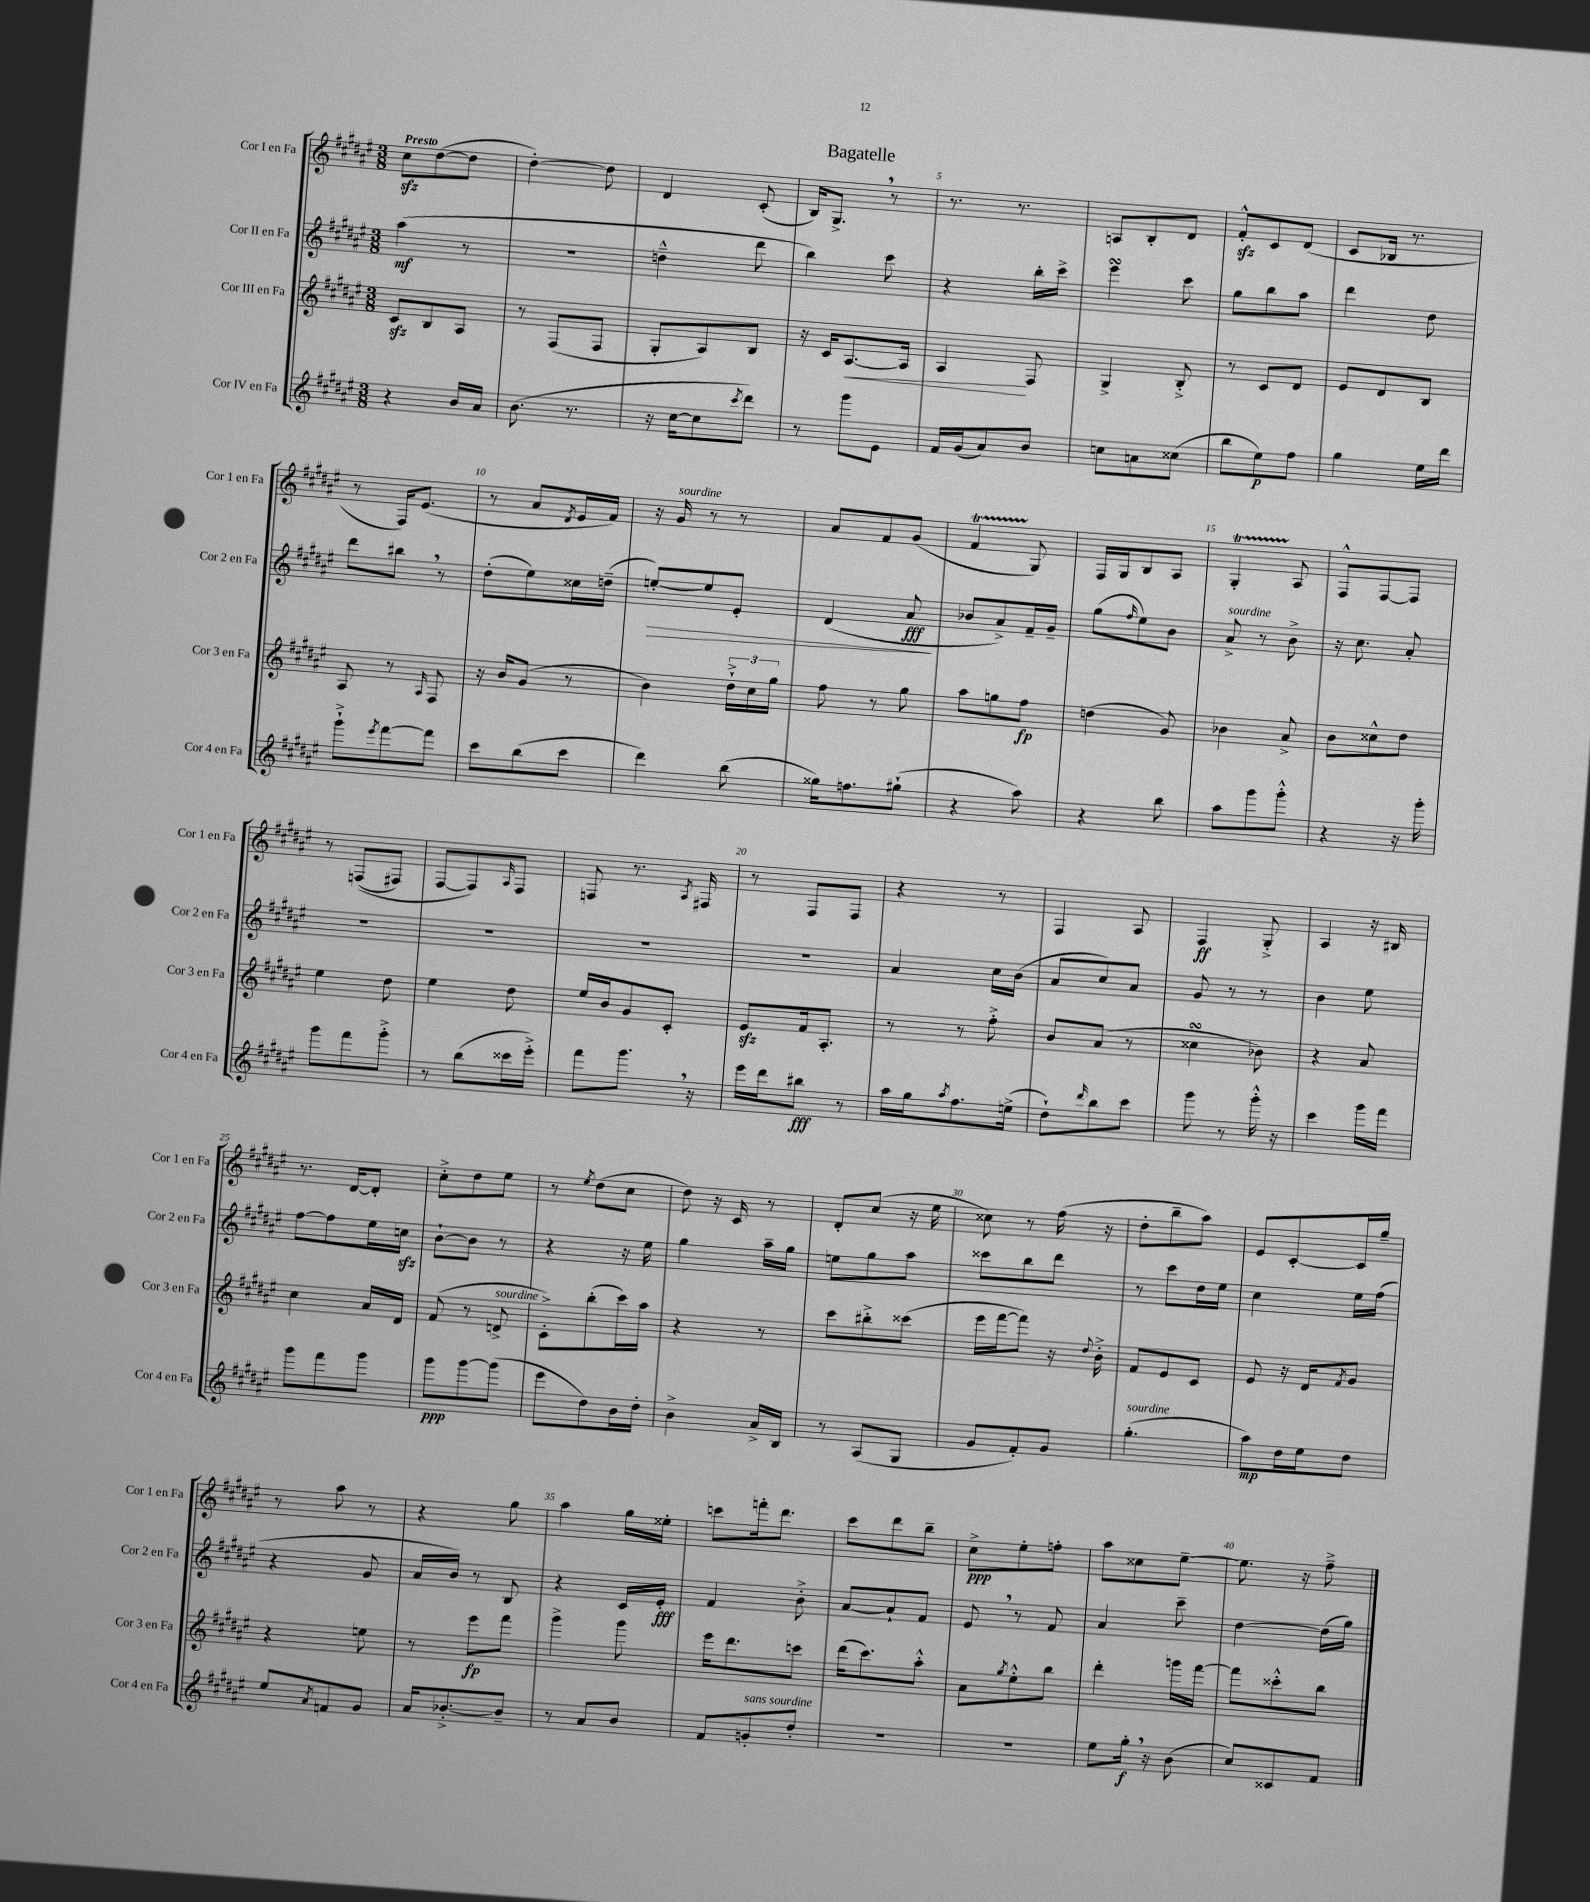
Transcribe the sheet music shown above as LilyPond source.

\header { title = "Bagatelle" }
<<
\new StaffGroup <<
\new Staff = "s0" \with { instrumentName = "Cor I en Fa" shortInstrumentName = "Cor 1 en Fa" } {
    \clef treble \key fis \major \numericTimeSignature \time 3/8 \tempo "Presto"
    cis''8\sfz dis''8~( dis''8 |
    dis''4~-.) dis''8 |
    dis'4 cis'8-.( |
    b16) gis8.-> \breathe r8 |
    r8. r8. |
    a8 b8-. dis'8 |
    fis'8-.-^\sfz cis'8 dis'8( |
    cis'8 bes16 r8. |
    r8 fis16) eis'8.( |
    r8 ais'8 \acciaccatura { dis'8 } eis'16 fis'16) |
    r16 gis'16^\markup { \italic "sourdine" } r8 r8 |
    ais'8 fis'8 gis'8( |
    fis'4\startTrillSpan gis8\stopTrillSpan) |
    fis16 gis16 b8 ais8 |
    gis4-.\startTrillSpan ais8\stopTrillSpan |
    fis8-^ fis8~ fis8 |
    r8 f8(\( fis8) |
    fis8~ fis8\) \grace { ais16 } fis8 |
    f8 r8. \acciaccatura { ais8 } fis16 |
    r8 fis8 fis8 |
    r4 r8 |
    fis4 ais8 |
    fis4\ff gis8-.-> |
    ais4 r16 bis16 |
    r8. dis'16~ dis'8-. |
    cis''8-.-> dis''8 eis''8 |
    r8 \acciaccatura { eis''8 } dis''8( cis''8 |
    dis''8) r16 cis'16 r8 |
    dis'8-. cis''8( r16 eis''16 |
    cisis''8) r8 fis''16( r16 |
    dis''8-. b''8-- ais''8) |
    eis'8 cis'8~-. cis'16 gis''16-- |
    r8 ais''8 r8 |
    r4 gis''8 |
    ais''4 gis''16 eisis''16-. |
    c'''8 f'''16-. dis'''8. |
    cis'''8 dis'''8 b''8-- |
    cis''8->\ppp eis''8-. f''8-. |
    ais''8 cisis''8 eis''8~-- |
    eis''8. r16 fis''8---> \bar "|." |
}
\new Staff = "s1" \with { instrumentName = "Cor II en Fa" shortInstrumentName = "Cor 2 en Fa" } {
    \clef treble \key fis \major \numericTimeSignature \time 3/8
    ais''4\mf( r8 |
    r4. |
    d''4---^ dis'''8 |
    b''4) cis'''8 |
    r4 b''16-. cis'''16-> |
    eis'''4\turn cis'''8 |
    gis''8 b''8 ais''8 |
    dis'''4 dis''8 |
    dis'''8 bis''8 \breathe r8 |
    dis''8-.( eis''8) cisis''16 d''16--( |
    e''8~-.\>) e''8 eis'8-. |
    dis'4( ais'8\fff\! |
    bes'8 ais'8->) fis'16-- gis'16-- |
    gis''8( \grace { fis''16 } eis''8) b'8 |
    ais'8->^\markup { \italic "sourdine" } r8 b'8-> |
    r16 cis''8. ais'8-. |
    R4. |
    R4. |
    R4. |
    R4. |
    ais'4 cis''16 b'16( |
    ais'8 cis''8) ais'8 |
    gis'8 r8 r8 |
    b'4 eis''8 |
    fis''8~ fis''8 eis''16 c''16\sfz |
    b'8~-! b'8 r8 |
    r4 r16 eis''16 |
    gis''4 ais''16-- gis''16 |
    e''8 gis''8 ais''8 |
    cisis'''8 b''8 dis'''8 |
    r8 cis'''8 dis''16 eis''16 |
    cis''4 eis''16 fis''16( |
    r4 gis'8 |
    ais'16 b'16) r8 b8 |
    r4 cis'16 eis'16-.\fff |
    fis'4 b'8-.-> |
    ais'8~ ais'8-! fis'8 |
    eis'8 \breathe r8 fis'8 |
    ais'4 cis'''8-- |
    dis''4~ dis''16( gis''16) \bar "|." |
}
\new Staff = "s2" \with { instrumentName = "Cor III en Fa" shortInstrumentName = "Cor 3 en Fa" } {
    \clef treble \key fis \major \numericTimeSignature \time 3/8
    cis'8\sfz b8 ais8 |
    r8 fis8( fis8 |
    gis8-. ais8) b8 |
    r16 cis'16 ais8.~\< ais16 |
    ais4\! fis8 |
    gis4-> b8-.-> |
    r8 cis'8 dis'8 |
    eis'8 dis'8 b8 |
    ais8 r8 \grace { ais16 } fis8 |
    r16 b'16 gis'8( r8 |
    b'4) \tuplet 3/2 { dis''16-!-> cis''16 gis''16 } |
    fis''8 r8 gis''8 |
    ais''8 g''8 fis''8\fp |
    d''4( gis'8) |
    bes'4 ais'8-> |
    b'8 cisis''8-^ dis''8 |
    eis''4 dis''8 |
    eis''4 dis''8 |
    eis''16 b'16 gis'8 cis'8-. |
    eis'8\sfz fis'16 ais8.-. |
    r8 r8 fis''8-.-> |
    b'8 ais'8( r8 |
    cisis''4\turn bes'8) |
    r4 ais'8 |
    cis''4 ais'16 dis'16 |
    fis'8( r8 d'8->^\markup { \italic "sourdine" } |
    cis'8-.->) b''8-.( cis'''16) ais''16 |
    r4 r8 |
    cis'''8 bis''8-.-> cisis'''8( |
    eis'''16 fis'''16~ fis'''8) r16 \appoggiatura { dis''8 } b'16-.-> |
    fis'8 eis'8 cis'8 |
    eis'8 r16 dis'16 \acciaccatura { fis'8 } gis'8 |
    r4 e''8 |
    r8 eis'''8\fp fis'''8 |
    gis'''4-> gis'''8 |
    eis'''16 dis'''8. c'''8 |
    dis'''16( cis'''8.) ais''8-.-^ |
    ais'8 \acciaccatura { gis''8 } eis''8-.-^ b''8 |
    dis'''4-. g'''16 fis'''16~ |
    fis'''8 cisis'''8-.-^ b''8 \bar "|." |
}
\new Staff = "s3" \with { instrumentName = "Cor IV en Fa" shortInstrumentName = "Cor 4 en Fa" } {
    \clef treble \key fis \major \numericTimeSignature \time 3/8
    r4 b'16 ais'16 |
    b'8.( r8. |
    r16 cis''16~ cis''8 \acciaccatura { cis'''8 } dis'''8) |
    r8 gis'''8 eis'8 |
    fis'16 gis'16( ais'8) b'8 |
    c''8 a'8 cisis''8( |
    b''8 eis''8\p) fis''8 |
    gis''4 eis''16 dis'''16 |
    gis'''8-!-> \acciaccatura { eis'''8 } fis'''8~ fis'''8 |
    cis'''8 b''8( cis'''8 |
    dis'''4) b''8( |
    gisis''16) f''8. gis''8-!( |
    r4 ais''8) |
    r4 b''8 |
    ais''8 gis'''8 gis'''8-.-^ |
    r4 r16 gis'''16-. |
    gis'''8 fis'''8 gis'''8-.-> |
    r8 b''8( cisis'''16 eis'''16-.->) |
    fis'''8 gis'''8. \breathe r16 |
    eis'''16 dis'''16 bis''8\fff r8 |
    ais''16 gis''16 \acciaccatura { ais''8 } fis''8. e''16->( |
    dis''8-!) \grace { dis'''16 } b''8 cis'''8 |
    gis'''8 r8 gis'''16-.-^ r16 |
    cis'''4 gis'''16 fis'''16 |
    gis'''8 fis'''8 gis'''8 |
    gis'''8\ppp gis'''8~ gis'''8( |
    eis'''8 dis''8) b'16 dis''16-. |
    b'4-> ais'16-> b16 |
    r8 ais8( gis8 |
    gis'8 fis'8-.) gis'8 |
    gis''4.-.^\markup { \italic "sourdine" }( |
    ais''8\mp) dis''16 eis''16 dis''8 |
    eis''8 \acciaccatura { ais'8 } f'8 gis'8 |
    ais'16 bes'8.~-.-> bes'8-- |
    r8 ais'8 b'8 |
    fis'8 g'8-.^\markup { \italic "sans sourdine" } dis''8-. |
    R4. |
    R4. |
    eis''8 gis''16-.\f \breathe r16 b'8( |
    cis''8) cisis'8 fis'8 \bar "|." |
}
>>
>>
\layout { \context { \Score \override BarNumber.break-visibility = ##(#f #t #t) barNumberVisibility = #(every-nth-bar-number-visible 5) } }
